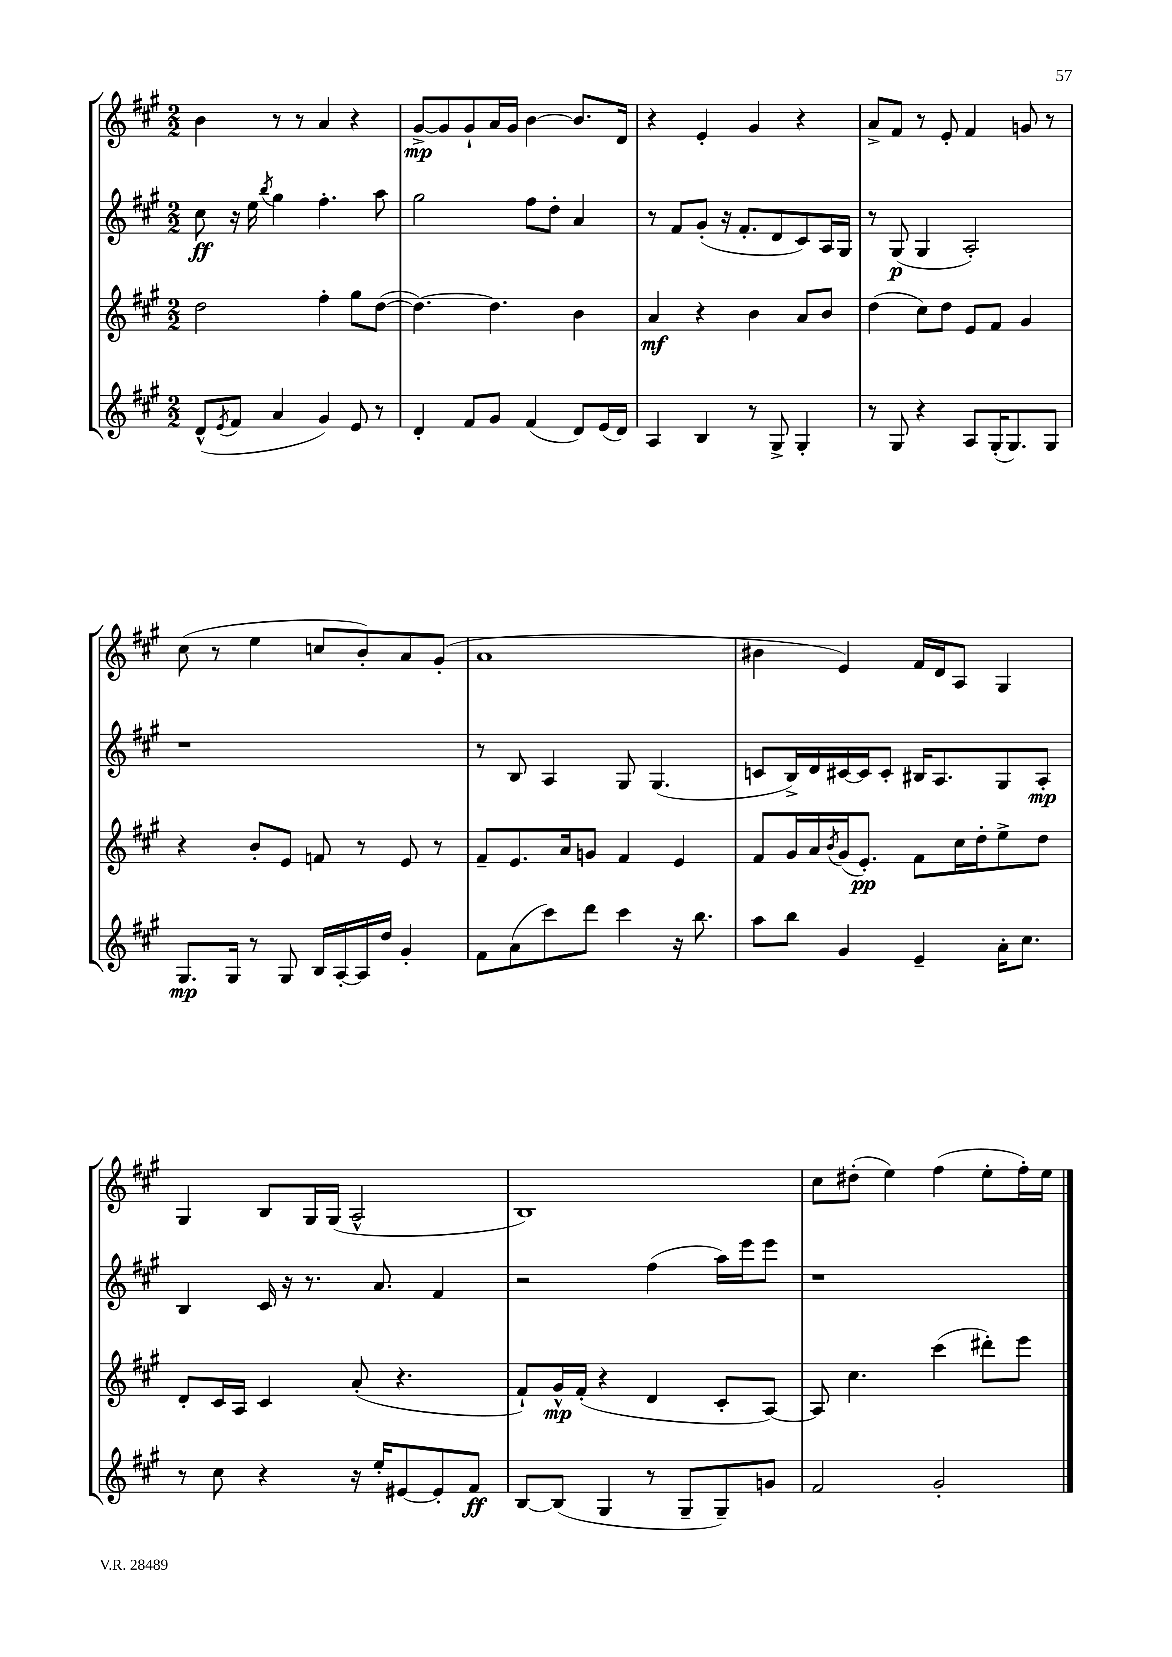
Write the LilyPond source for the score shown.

<<
\new StaffGroup <<
\new Staff = "s0" {
    \clef treble \key a \major \numericTimeSignature \time 2/2
    b'4 r8 r8 a'4 r4 |
    gis'8~->\mp gis'8 gis'8-! a'16 gis'16 b'4~ b'8. d'16 |
    r4 e'4-. gis'4 r4 |
    a'8-> fis'8 r8 e'8-. fis'4 g'8 r8 |
    cis''8( r8 e''4 c''8 b'8-.) a'8 gis'8-.( |
    a'1 |
    bis'4 e'4) fis'16 d'16 a8 gis4 |
    gis4 b8 gis16 gis16( a2-^ |
    b1) |
    cis''8 dis''8-.( e''4) fis''4( e''8-. fis''16-.) e''16 \bar "|." |
}
\new Staff = "s1" {
    \clef treble \key a \major \numericTimeSignature \time 2/2
    cis''8\ff r16 e''16 \acciaccatura { b''8 } gis''4 fis''4.-. a''8 |
    gis''2 fis''8 d''8-. a'4 |
    r8 fis'8 gis'8-.( r16 fis'8.-. d'8 cis'8) a16 gis16 |
    r8 gis8\p( gis4 a2-.) |
    r1 |
    r8 b8 a4 gis8 gis4.( |
    c'8 b16->) d'16 cis'16~ cis'16 cis'8-. bis16 a8. gis8 a8-.\mp |
    b4 cis'16 r16 r8. a'8. fis'4 |
    r2 fis''4( a''16) e'''16 e'''8 |
    r1 \bar "|." |
}
\new Staff = "s2" {
    \clef treble \key a \major \numericTimeSignature \time 2/2
    d''2 fis''4-. gis''8 d''8~( |
    d''4.~) d''4. b'4 |
    a'4\mf r4 b'4 a'8 b'8 |
    d''4( cis''8) d''8 e'8 fis'8 gis'4 |
    r4 b'8-. e'8 f'8 r8 e'8 r8 |
    fis'8-- e'8. a'16 g'8 fis'4 e'4 |
    fis'8 gis'16 a'16 \acciaccatura { b'8 } gis'16( e'8.-.\pp) fis'8 cis''16 d''16-. e''8-> d''8 |
    d'8-. cis'16 a16 cis'4 a'8-.( r4. |
    fis'8-!) gis'16-^\mp fis'16-.( r4 d'4 cis'8-. a8~) |
    a8 cis''4. cis'''4( dis'''8-.) e'''8 \bar "|." |
}
\new Staff = "s3" {
    \clef treble \key a \major \numericTimeSignature \time 2/2
    d'8-^( \acciaccatura { e'8 } fis'8 a'4 gis'4) e'8 r8 |
    d'4-. fis'8 gis'8 fis'4( d'8) e'16( d'16) |
    a4 b4 r8 gis8-> gis4-. |
    r8 gis8 r4 a8 gis16-.( gis8.) gis8 |
    gis8.\mp gis16 r8 gis8 b16 a16~-. a16 d''16 gis'4-. |
    fis'8 a'8( cis'''8) d'''8 cis'''4 r16 b''8. |
    a''8 b''8 gis'4 e'4-- a'16-. cis''8. |
    r8 cis''8 r4 r16 e''16-. eis'8~ eis'8-. fis'8\ff |
    b8~ b8( gis4 r8 gis8-- gis8--) g'8 |
    fis'2 gis'2-. \bar "|." |
}
>>
>>
\layout { \context { \Score \remove "Bar_number_engraver" } }
